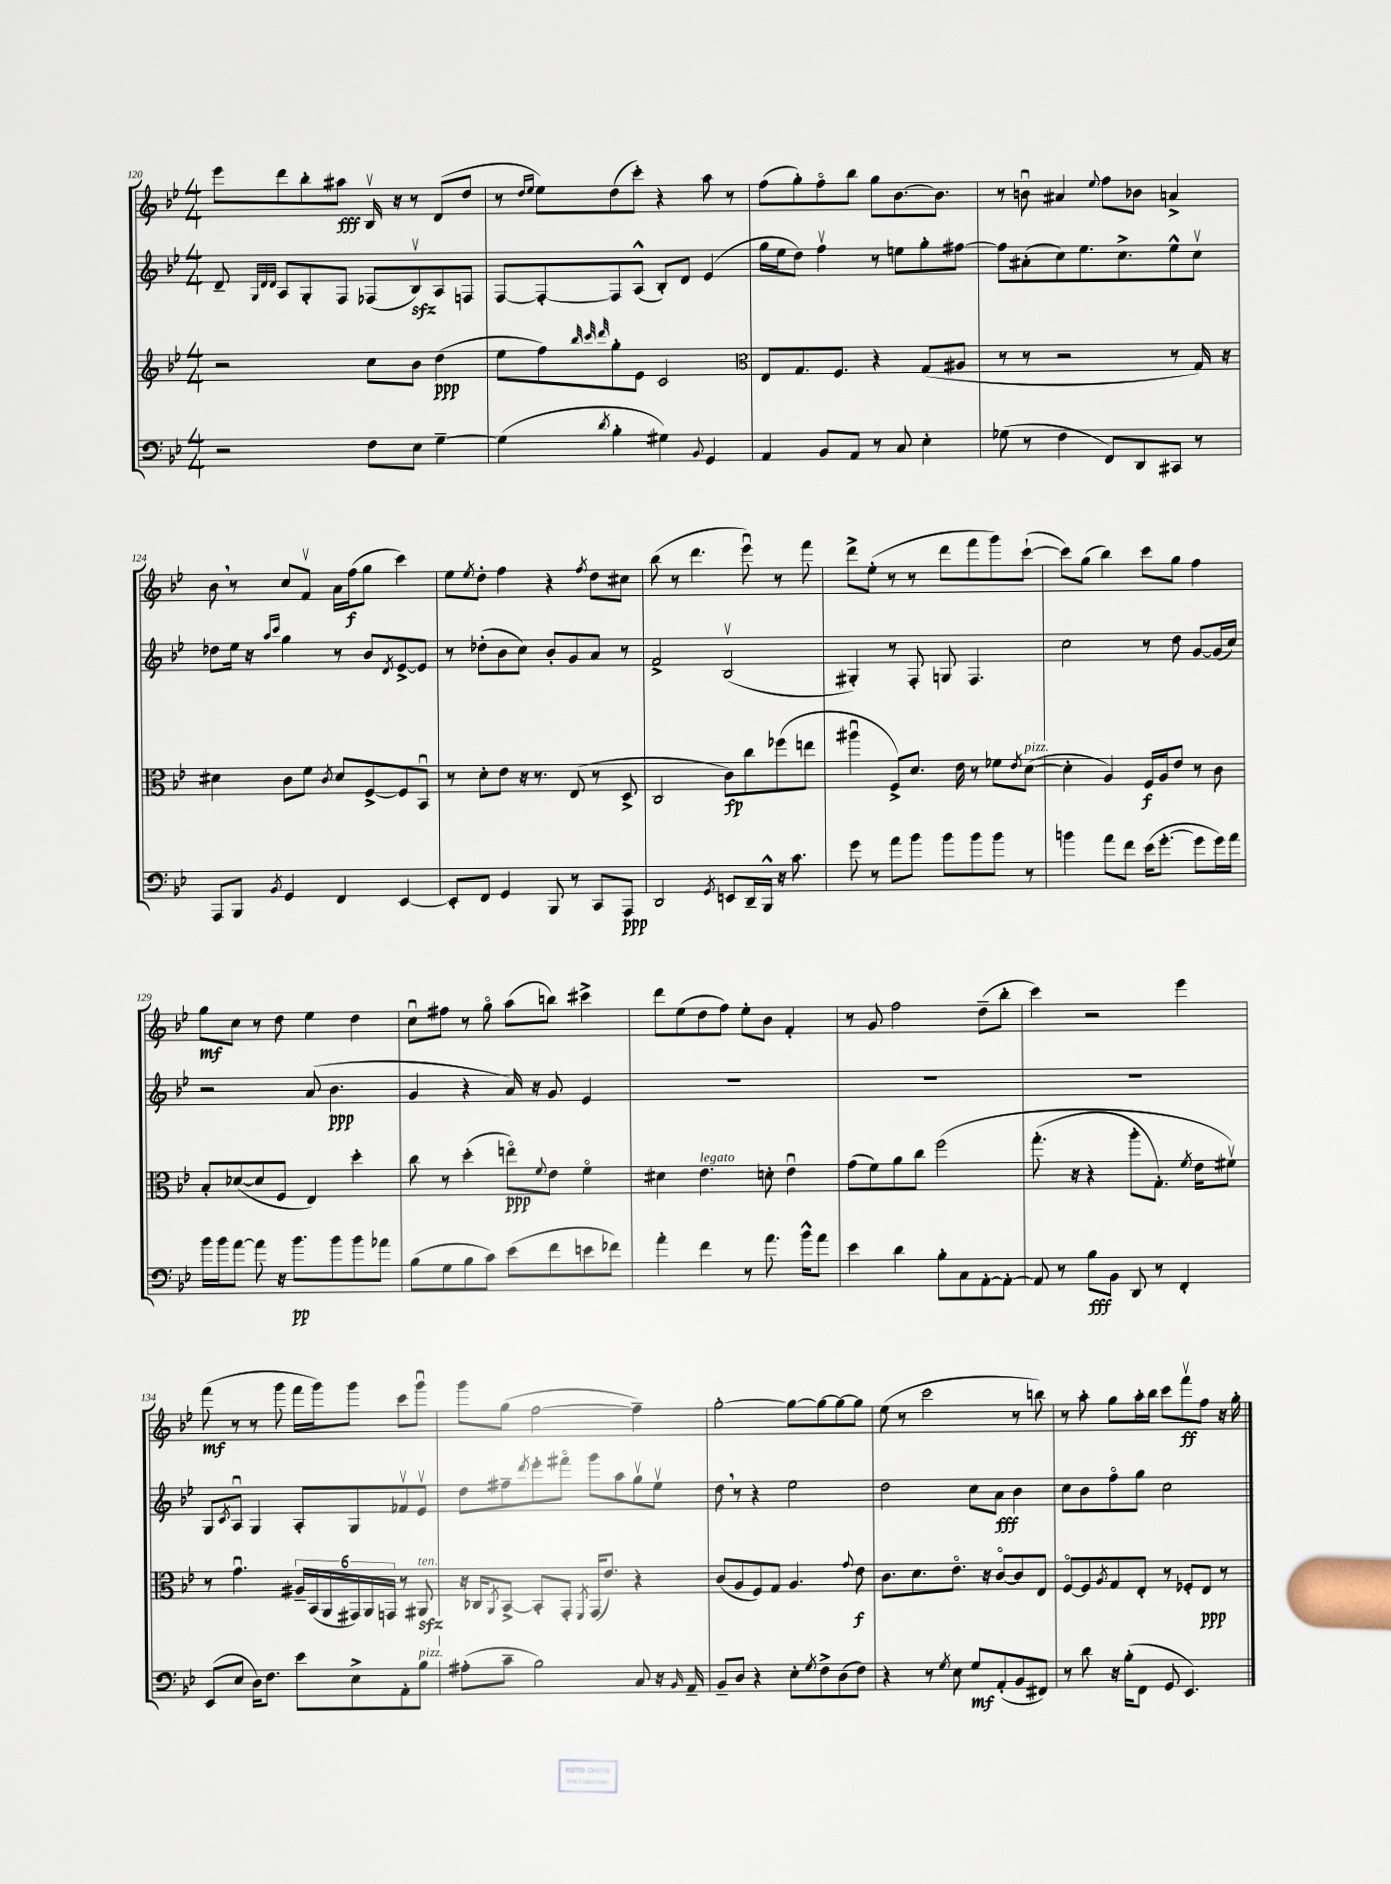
<<
\new StaffGroup <<
\new Staff = "s0" {
    \clef treble \key bes \major \numericTimeSignature \time 4/4
    ees'''8 d'''8 bes''8-. ais''8\fff bes16\upbow r16 r8 d'8( d''8 |
    r8 \grace { d''16 ees''16 } ees''8) d''8( c'''8-.) r4 a''8 r8 |
    f''8( g''8-.) f''8\flageolet bes''8 g''8 bes'8.~ bes'8. |
    r8 b'8\downbow ais'4 \appoggiatura { ees''8 } f''8 bes'8 a'4-> |
    bes'8 \breathe r8 c''8 f'8\upbow a'16 f''16\f( g''8 c'''4) |
    ees''8 \acciaccatura { ees''8 } d''8-. f''4 r4 \acciaccatura { f''8 } d''8 cis''8 |
    bes''8( r8 d'''4. ees'''8\downbow) r8 f'''8 |
    d'''8-> ees''8-.( r8 r8 d'''8 f'''8 g'''8) c'''8~-!( |
    c'''8) g''8( bes''4) c'''8 g''8 f''4 |
    g''8\mf c''8 r8 d''8 ees''4 d''4 |
    c''8\downbow fis''8 r8 g''8\flageolet a''8( b''8) cis'''4-> |
    d'''8 ees''8( d''8 f''8) ees''8-. bes'8 f'4-. |
    r8 g'8 f''2 d''8--( bes''8-. |
    c'''4) r2 ees'''4 |
    f'''8\mf( r8 r8 g'''8 f'''16 g'''16) g'''8 c'''8 g'''8\downbow |
    g'''8 g''8( f''2~ f''4--) |
    g''2~-. g''8~ g''8~ g''8~ g''8 |
    ees''8( r8 c'''2 r8 b''8) |
    r8 a''8-. g''8 a''16-. bes''16 c'''8 f'''8\upbow\ff f''8 r16 g''16-. \bar "|." |
}
\new Staff = "s1" {
    \clef treble \key bes \major \numericTimeSignature \time 4/4
    d'8-- \grace { g32 d'32 d'32 } a8 g8-. f8 fes8( bes8\upbow\sfz) a8 f8 |
    f8~ f8~-. f8 a8-^( bes8-.) d'8 ees'4( |
    g''16 ees''16 d''8) f''4\upbow r8 e''8 g''8-. fis''8~ |
    fis''8 ais'8-.( c''8) ees''8. c''8.-> ees''8-^ c''8\upbow |
    des''8 ees''16 r16 \grace { a''16 c'''16 } g''4 r8 bes'8 \acciaccatura { d'8 } ees'8~-> ees'8 |
    r8 des''8-.( bes'8 c''8) bes'8-. g'8 a'8 r8 |
    f'2-> bes2\upbow( |
    gis4-.) r8 f8-. g8 f4. |
    c''2 r8 d''8 g'8~ g'16( c''16) |
    r2 a'8( bes'4.\ppp |
    g'4 r4 a'16) r16 g'8 ees'4 |
    R1 |
    R1 |
    R1 |
    g8 \acciaccatura { c'8 } a8\downbow g4 a8-. g8 fes'8\upbow ees'8\upbow |
    d''8 fis''8-- \acciaccatura { d'''8 } ees'''8-. fis'''8\flageolet g'''8 a''8 g''8\upbow ees''8\upbow |
    d''8 \breathe r8 r4 ees''2 |
    d''2 c''8 a'8\fff bes'4 |
    c''8 bes'8 f''8\flageolet g''8 c''2 \bar "|." |
}
\new Staff = "s2" {
    \clef treble \key bes \major \numericTimeSignature \time 4/4
    r2 c''8 bes'8 d''4\ppp( |
    ees''8 f''8) \grace { bes''32 c'''32 d'''32 } g''8-. ees'8 c'2 |
    \clef alto ees8 g8. f8. r4 g8( ais8 |
    r8 r8 r2 r8 g16) r16 |
    dis'4 c'8 f'8 \acciaccatura { c'8 } dis'8 f8~-> f8 bes,8\downbow |
    r8 d'8-. ees'8 r16 r8. ees8( r8 d8-> |
    c2 c'8\fp) c''8 fes''8( e''8 |
    ais''4\downbow f8->) d'8. ees'16 r8 fes'8 \acciaccatura { ees'8 } d'8~^\markup { \italic "pizz." }( |
    d'4-. a4) f16\f a16 ees'8 r8 c'8 |
    bes8-. des'8~( des'8 f8 ees4) d''4-. |
    c''8 r8 d''4-.( e''8\flageolet\ppp) \appoggiatura { f'8 } ees'8 f'4\flageolet |
    dis'4 ees'4.^\markup { \italic "legato" } d'8-. ees'4\downbow |
    g'8( f'8) a'8 c''8 f''2\( |
    g''8.-.( r16 r4 a''8-. g8.-.) \acciaccatura { f'8 } ees'16 fis'8\upbow\) |
    r8 g'4.\downbow \tuplet 6/4 { ais16-- bes,16( a,16 gis,16) a,16 g,16 } r8 ais,8\sfz^\markup { \italic "ten." } |
    r16 ces16 \acciaccatura { a,8 } bes,8~-> bes,8-. g,8-. \acciaccatura { f,8 } g,16( ees'8.) r4 |
    c'8( a8 f8) g8 a4. \appoggiatura { g'8 } ees'8\f |
    c'8. d'8. ees'8.\flageolet r16 c'8~\flageolet c'8 ees8 |
    f8~\flageolet f8 \acciaccatura { a8 } g8 ees8-. r8 fes8-. ees8\ppp r8 \bar "|." |
}
\new Staff = "s3" {
    \clef bass \key bes \major \numericTimeSignature \time 4/4
    r2 f8 ees8 g4~-- |
    g4( \acciaccatura { d'8 } bes4-. gis4) \appoggiatura { bes,8 } g,4 |
    a,4 bes,8 a,8 r8 c8 ees4-. |
    ges8( r8 f4 f,8) d,8 cis,8 r8 |
    a,,8 bes,,8 \acciaccatura { bes,8 } g,4 f,4 ees,4~ |
    ees,8-. f,8 g,4 bes,,8 r8 c,8 a,,8\ppp |
    d,2 \acciaccatura { g,8 } e,8 d,16-- bes,,16-^ r16 c'8. |
    g'8 r8 a'8 bes'8 bes'8 bes'8 bes'8 r8 |
    b'4 a'8 f'8 ees'16( g'8.~-. g'8 g'16) a'16 |
    bes'16 bes'16 a'8~ a'8 r16 bes'8.\pp bes'8 bes'8 aes'8 |
    bes8( g8 bes8 c'8) ees'8( f'8 e'8 fes'8) |
    a'4-. f'4 r8 a'8. bes'16-^ a'8 |
    ees'4 d'4 bes8-. c8 a,8~-. a,8~-. |
    a,8 r8 bes8\fff bes,8 d,8 r8 f,4-. |
    ees,8( ees8 d16) f8. ees'8 ees8-> a,8-. bes8^\markup { \italic "pizz." } |
    ais8-.( c'8-- bes2) c8 r16 \grace { bes,16 } a,16-- |
    bes,8-- d8 r4 ees8-. \acciaccatura { g8 } f8-> d8( f8) |
    r4 r8 \acciaccatura { g8 } ees8 g8\mf a,8-.( bes,8 fis,8) |
    r8 d'8 r16 bes16-.( f,8 g,8 ees,4.) \bar "|." |
}
>>
>>
\layout { \context { \Score currentBarNumber = #120 } }
